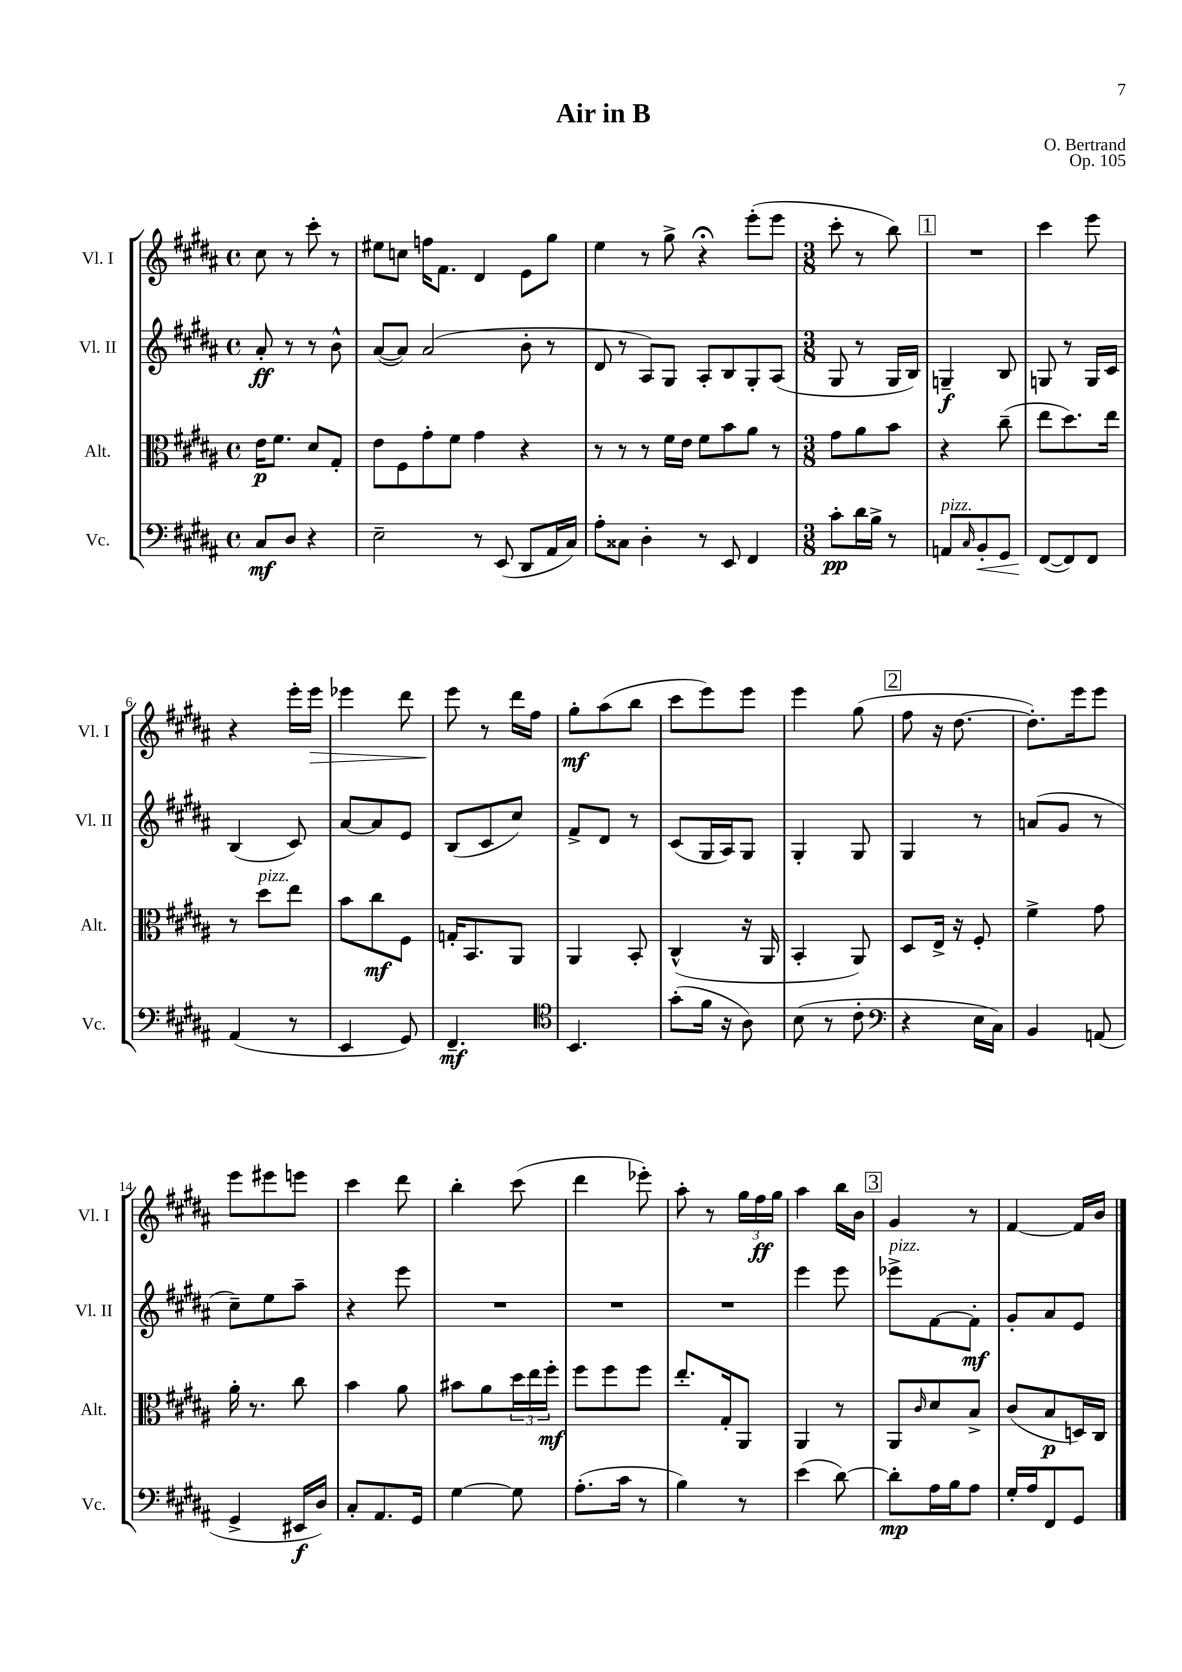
\header { title = "Air in B" composer = "O. Bertrand" opus = "Op. 105" }
<<
\new StaffGroup <<
\new Staff = "s0" \with { instrumentName = "Vl. I" shortInstrumentName = "Vl. I" } {
    \clef treble \key b \major \defaultTimeSignature \time 4/4 \partial 2
    cis''8 r8 cis'''8-. r8 |
    eis''8 c''8 f''16 fis'8. dis'4 e'8 gis''8 |
    e''4 r8 gis''8-> r4\fermata e'''8-.( e'''8 |
    \numericTimeSignature \time 3/8 cis'''8-. r8 b''8) |
    \mark \markup { \box "1" } R4. |
    cis'''4 e'''8 |
    r4 e'''16-. e'''16\> |
    ees'''4 dis'''8 |
    e'''8\! r8 dis'''16 fis''16 |
    gis''8-.\mf ais''8( b''8 |
    cis'''8 e'''8) e'''8 |
    e'''4 gis''8( |
    \mark \markup { \box "2" } fis''8 r16 dis''8.~ |
    dis''8.-.) e'''16 e'''8 |
    e'''8 eis'''8 e'''8 |
    cis'''4 dis'''8 |
    b''4-. cis'''8( |
    dis'''4 ees'''8-.) |
    ais''8-. r8 \tuplet 3/2 { gis''16 fis''16\ff gis''16 } |
    ais''4 b''16 b'16 |
    \mark \markup { \box "3" } gis'4 r8 |
    fis'4~ fis'16 b'16 \bar "|." |
}
\new Staff = "s1" \with { instrumentName = "Vl. II" shortInstrumentName = "Vl. II" } {
    \clef treble \key b \major \defaultTimeSignature \time 4/4 \partial 2
    ais'8-.\ff r8 r8 b'8-^ |
    ais'8~( ais'8) ais'2( b'8-. r8 |
    dis'8 r8 ais8) gis8 ais8-. b8 gis8-. ais8( |
    \numericTimeSignature \time 3/8 gis8 r8 gis16 b16) |
    \mark \markup { \box "1" } g4--\f b8 |
    g8 r8 g16 cis'16 |
    b4( cis'8) |
    ais'8~ ais'8 e'8 |
    b8( cis'8 cis''8) |
    fis'8-> dis'8 r8 |
    cis'8( gis16 ais16) gis8 |
    gis4-. gis8 |
    \mark \markup { \box "2" } gis4 r8 |
    a'8( gis'8 r8 |
    cis''8--) e''8 ais''8-- |
    r4 e'''8 |
    R4. |
    R4. |
    R4. |
    e'''4 e'''8 |
    \mark \markup { \box "3" } ees'''8->^\markup { \italic "pizz." } fis'8~ fis'8-.\mf |
    gis'8-. ais'8 e'8 \bar "|." |
}
\new Staff = "s2" \with { instrumentName = "Alt." shortInstrumentName = "Alt." } {
    \clef alto \key b \major \defaultTimeSignature \time 4/4 \partial 2
    e'16\p fis'8. dis'8 gis8-. |
    e'8 fis8 gis'8-. fis'8 gis'4 r4 |
    r8 r8 r8 fis'16 e'16 fis'8 b'8 ais'8 r8 |
    \numericTimeSignature \time 3/8 gis'8 ais'8 b'8 |
    \mark \markup { \box "1" } r4 cis''8--( |
    e''8 dis''8.) e''16 |
    r8 dis''8^\markup { \italic "pizz." } e''8 |
    b'8 cis''8\mf fis8 |
    g16-. b,8. ais,8 |
    ais,4 b,8-. |
    cis4-^( r16 ais,16 |
    b,4-. ais,8) |
    \mark \markup { \box "2" } dis8 e16-> r16 fis8-. |
    fis'4-> gis'8 |
    ais'16-. r8. cis''8 |
    b'4 ais'8 |
    bis'8 ais'8 \tuplet 3/2 { dis''16 e''16 fis''16-.\mf } |
    fis''8 fis''8 fis''8 |
    e''8.-. gis16-. ais,8 |
    ais,4 r8 |
    \mark \markup { \box "3" } ais,8 \grace { cis'16 } dis'8 b8-> |
    cis'8( b8\p d16) cis16 \bar "|." |
}
\new Staff = "s3" \with { instrumentName = "Vc." shortInstrumentName = "Vc." } {
    \clef bass \key b \major \defaultTimeSignature \time 4/4 \partial 2
    cis8\mf dis8 r4 |
    e2-- r8 e,8( dis,8 ais,16 cis16) |
    ais8-. cisis8 dis4-. r8 e,8 fis,4 |
    \numericTimeSignature \time 3/8 cis'8-.\pp dis'16 b16-> r8 |
    \mark \markup { \box "1" } a,8^\markup { \italic "pizz." } \grace { cis16 } b,8-.\< gis,8 |
    fis,8~\!( fis,8) fis,8 |
    ais,4( r8 |
    e,4 gis,8) |
    fis,4.--\mf |
    \clef tenor b,4. |
    gis'8-.( fis'16 r16 ais8) |
    b8( r8 cis'8-. |
    \mark \markup { \box "2" } \clef bass r4 e16 cis16) |
    b,4 a,8( |
    gis,4-> eis,16\f dis16) |
    cis8-. ais,8. gis,16 |
    gis4~ gis8 |
    ais8.-.( cis'16 r8 |
    b4) r8 |
    e'4( dis'8~) |
    \mark \markup { \box "3" } dis'8-.\mp ais16 b16 ais8 |
    gis16-. ais16 fis,8 gis,8 \bar "|." |
}
>>
>>
